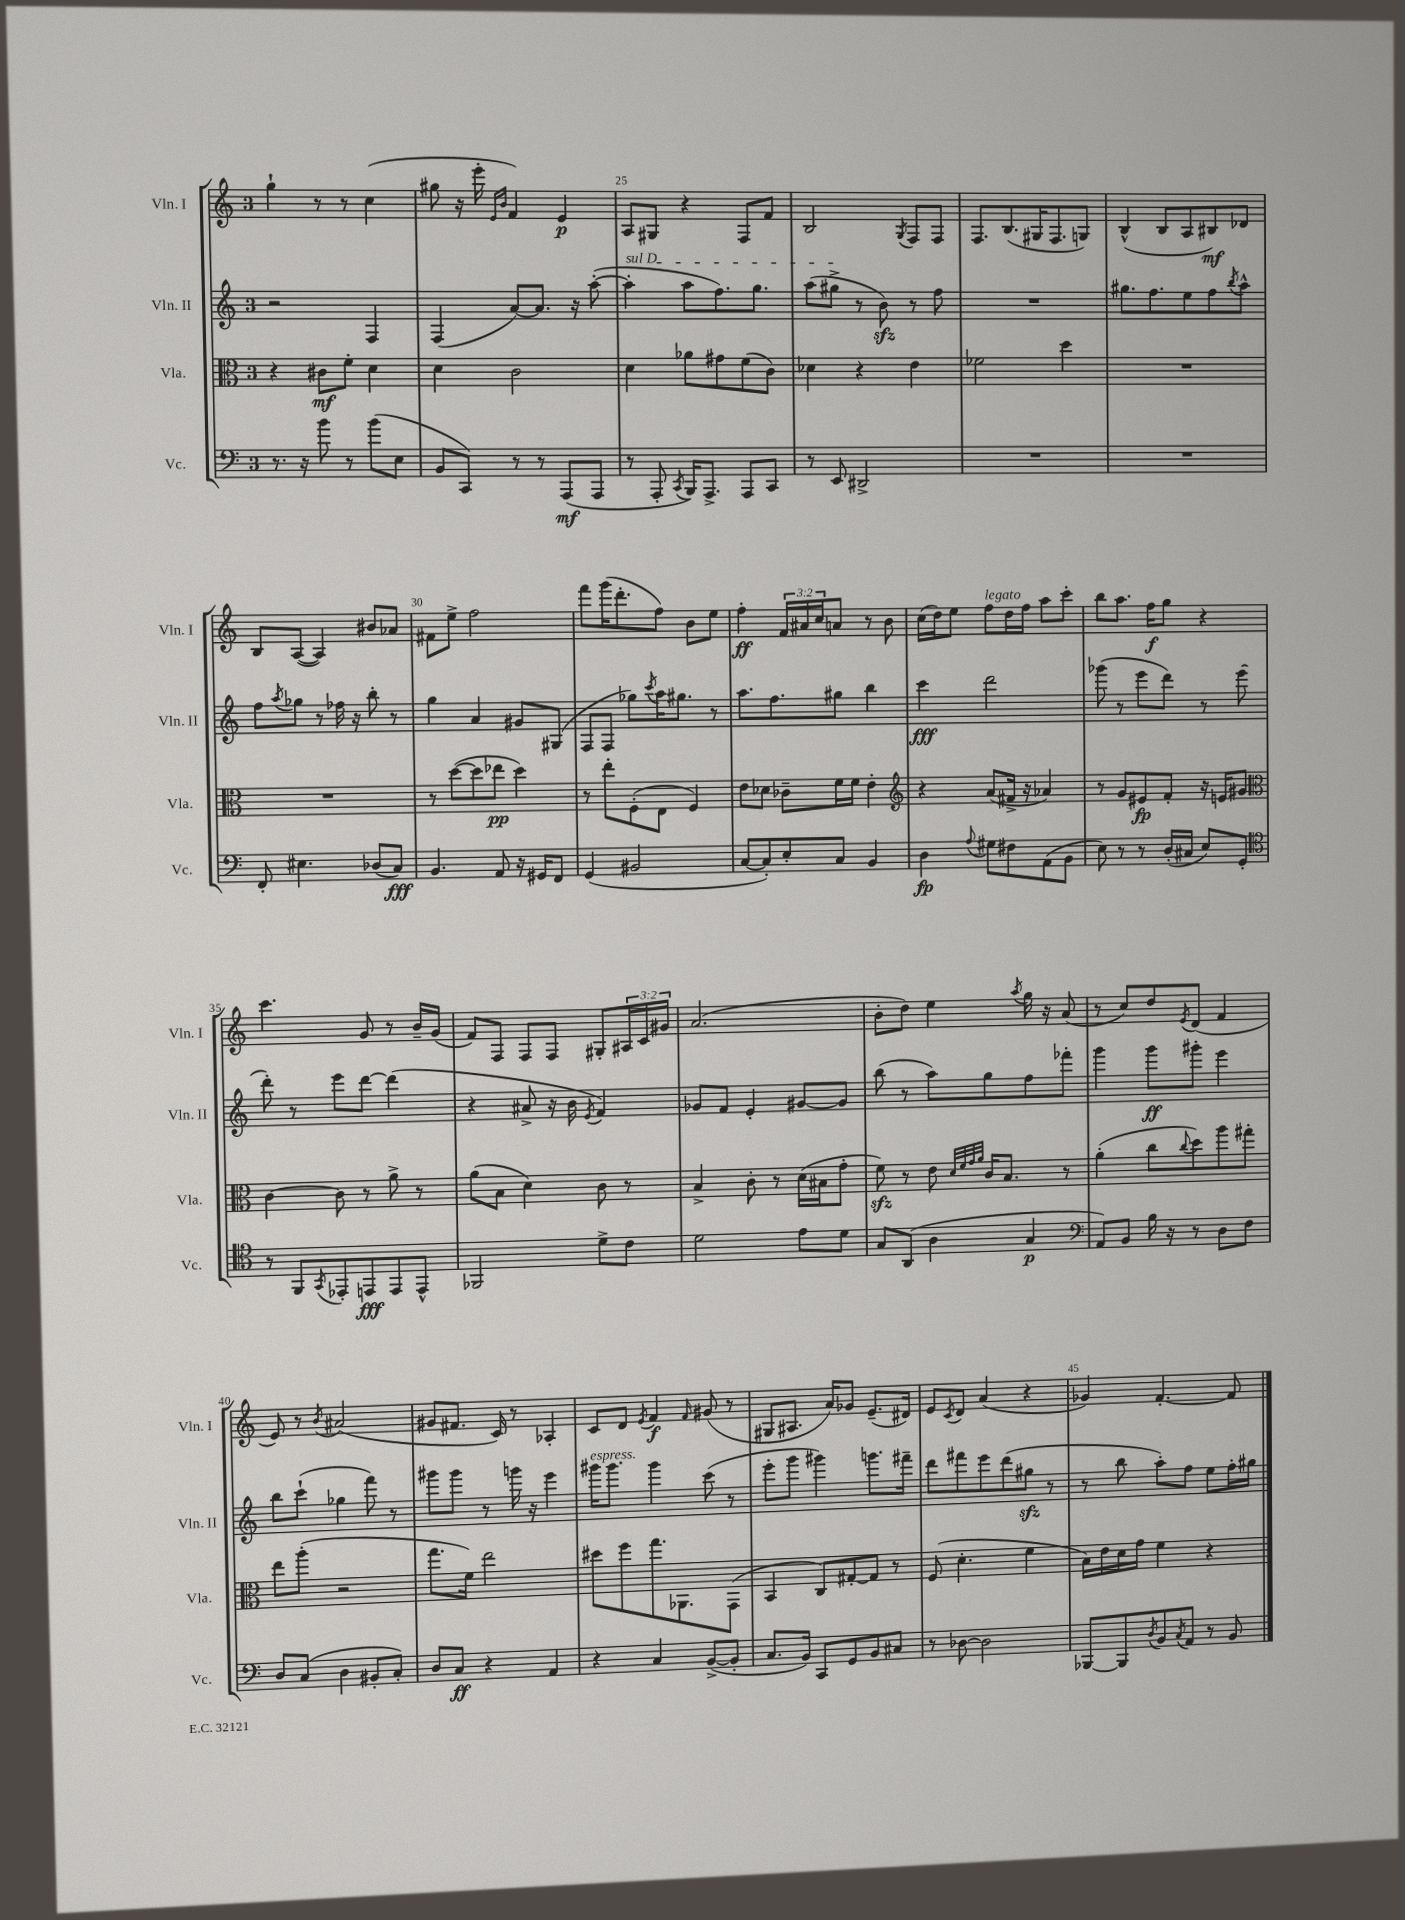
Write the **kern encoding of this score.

**kern	**kern	**kern	**kern
*staff4	*staff3	*staff2	*staff1
*clefF4	*clefC3	*clefG2	*clefG2
*k[]	*k[]	*k[]	*k[]
*M3/4	*M3/4	*M3/4	*M3/4
8.r	4r	2r	4gg`\
16r	.	.	.
8b\	8c#\L	.	8r
8r	8f'\J	.	8r
(8b\L	4d\	4F/	(4cc\
8E\J	.	.	.
=	=	=	=
8BB/L	4d\	(4F/	8gg#\
8CC/J)	.	.	16r
.	.	.	16eee'\
.	.	.	16qqe/LL
.	.	.	16qqb/JJ
8r	2c\	[8a/L)	4f/)
8r	.	8.a/]J	.
(8AAA/L	.	.	4e/
.	.	16r	.
8AAA/J	.	([8aa'\	.
=	=	=	=
8r	4d\	4aa'\]	8A/L
8AAA'/	.	.	8G#/J
8qCC/	.	.	.
16BBB/LK)	8a-\L	8aa\L	4r
8.AAA^/J	.	.	.
.	8g#\	8.ff\)	.
8AAA/L	(8f\	.	8F/L
.	.	8.gg\J	.
8CC/J	8c\J)	.	8f/J
=	=	=	=
8r	4d-\	(8aa\L	2B/
8EE/	.	8gg#^\J	.
2DD#^/	4r	8r	.
.	.	8b\)	.
.	.	.	8qG/
.	4e\	8r	8F/L
.	.	8ff\	8F/J
=	=	=	=
2.r	2f-\	2.r	8.F/L
.	.	.	(8.B/
.	.	.	16G#/K
.	.	.	8.F/
.	4dd\	.	.
.	.	.	8G/J)
=	=	=	=
2.r	2.r	8.gg#\L	(4B^^/
.	.	8.ff\	.
.	.	.	8B/L
.	.	8ee\	8A/
.	.	8ff\	8B#/)
.	.	8qbb/	.
.	.	8aa^^\J	8d-/J
=	=	=	=
8FF'/	2.r	8ff\L	8B/L
.	.	8qaa/	.
4.E#\	.	8gg-\J	([8A/J
.	.	8r	4A/])
.	.	16ff-\	.
.	.	16r	.
(8D-/L	.	8bb'\	8b#/L
8C/J)	.	8r	8a-/J
=	=	=	=
4.BB/	8r	4gg\	8f#\L
.	([8dd\L	.	8ee^\J
.	8dd\]	4a/	2ff\
8AA/	8ee-\J	.	.
16r	4dd\)	8g#/L	.
16GG#/LK	.	.	.
8FF/J	.	(8G#/J	.
=	=	=	=
(4GG/	8r	8F/L	8fff\L
.	8ee'\L	8F/J	(16ggg\K
.	.	.	8.ddd'\
2BB#/	(8F'\	8gg-\L)	.
.	.	8qccc/	.
.	8E\J	16aa\K	8ff\J)
.	.	8.gg#\J	.
.	4F/)	.	8b\L
.	.	8r	8ee\J
=	=	=	=
[8C/L	8e\L	8.aa\L	4ff'\
8C'/])	8d-\J	.	.
.	.	8.ff\	.
8E'/	8c-~\L	.	24f/LL
.	.	.	24a#/
.	.	.	24cc/J
8C/J	16f\L	8gg#\J	8a/J
.	16f\JJ	.	.
4BB/	4e'\	4bb\	8r
.	.	.	8b\
=	=	=	=
*	*clefG2	*	*
4D\	4r	4ccc\	(16cc\LL
.	.	.	16dd\J)
.	.	.	8ee\J
8qqA/	.	.	.
8G#\L	(8a/L	2ddd\	8ff\L
8F#\	16f#^/Jk	.	16dd\L
.	16r	.	16ff\JJ
(8AA\	4a-/)	.	8aa\L
8BB\J	.	.	8ccc'\J
=	=	=	=
8E\)	8r	(8ggg-\	8bb\L
8r	8g/L	8r	8.aa\J
8r	8e#/	8eee\L	.
.	.	.	16ff\LK
(16D'/LL	8f'/J	8ddd\J)	8gg\J
16C#/JJ	.	.	.
8E/L)	16r	8r	4r
.	16e/LK	.	.
8GG'/J	8g#/J	(8eee\	.
=	=	=	=
*clefC4	*clefC3	*	*
8r	[4c\	8ddd'\)	4.ccc\
8FF/L	.	8r	.
8qGG/	.	.	.
8EE-'/	8c\]	8eee\L	.
8EE/	8r	[8ddd\J	8g/
8EE/	8a^\	(4ddd\]	8r
8EE^^/J	8r	.	16b~/LL
.	.	.	(16g/JJ
=	=	=	=
2FF-/	(8a\L	4r	8f/L)
.	8B\J	.	8F/J
.	4d\)	8a#^/	8F/L
.	.	16r	8F/J
.	.	16b\	.
.	.	8qe/	.
8d^\L	8c\	4f/)	8G#'/L
8c\J	8r	.	24A#/L
.	.	.	24c/
.	.	.	24g#/JJ
=	=	=	=
2d\	4B^/	8g-/L	(2.a/
.	.	8f/J	.
.	8c'\	4e'/	.
.	8r	.	.
8e\L	(16d\LL	[8g#/L	.
.	16B#\J	.	.
8d\J	8g'\J	8g#/]J	.
=	=	=	=
8G/L	8f\)	(8bb\	8b'\L
(8AA/J	8r	8r	8dd\J)
4A\	8e\	8aa\L)	4ee\
.	32qqd/LLL	.	.
.	32qqf/	.	.
.	32qqg/	.	.
.	32qqa/JJJ	.	.
.	16c/LK	8gg\	.
.	8.B/J	.	.
.	.	.	8qaa/
4G/	.	8ff\	16gg\
.	.	.	16r
.	8r	8fff-'\J	(8a/
=	=	=	=
*clefF4	*	*	*
8AA/L)	(4a'\	4ggg\	8r
8BB/J	.	.	8cc/L)
16B\	8cc\L	8ggg\L	8dd/
16r	.	.	.
.	8qqcc/	.	8qe/
8r	8dd\)	8ggg#'\J	(8d/J
8D\L	8aa\	4eee\	4f/
8F\J	8gg#'\J	.	.
=	=	=	=
8D/L	8ee\L	8bb\L	8e/)
(8C/J	(8aa'\J	(8ccc`\J	8r
.	.	.	8qb/
4D\	2r	4gg-\	(2a#/
8BB#'/L	.	8fff\)	.
8C'/J)	.	8r	.
=	=	=	=
8D/L	8.gg\L	8ggg#\L	8g#/L
8C/J	.	8ggg#\J	8.f#/J
.	16f\Jk)	.	.
4r	2ee\	8r	.
.	.	.	16c/)
.	.	16ggg\	8r
.	.	16r	.
4AA/	.	4eee\	4A-'/
=	=	=	=
4r	8dd#\L	16ggg#\LK	8c/L
.	.	8.ggg#\J	.
.	8ff\	.	8d/J
.	.	.	8qe/
4C/	8.gg\	4ggg#\	4f/
.	8.AA-\	.	.
.	.	.	16qqf/
([8BB^/L	.	(8ccc\	(8g#/
8BB'/]J	(8GG\J	8r	8r
=	=	=	=
8.C/L	4BB/	8eee'\L	8G#/L
.	.	8ggg\J	8.A#/J
16BB/Jk)	.	.	.
8CC/L	8C/L)	4ggg#\)	.
.	.	.	16a/LK)
8GG/	[8G#'/	.	8g-/J
8BB/	8G#/]J	8.ggg\L	(8.e~/L
8C#/J	8r	.	.
.	.	16fff#~\Jk	16d#/Jk)
=	=	=	=
8r	(8F/	8ddd\L	8e/L
.	.	.	8qc/
[8D-\	4.d'\	8fff#\	8d/J
2D-\]	.	8eee\	(4a/
.	.	(8ddd\	.
.	4f\	8gg#\J	4r
.	.	8r	.
=	=	=	=
[8BBB-/L	16B\LL)	8r	4g-/)
.	16e\	.	.
8BBB-/]	16d\	8bb\	.
.	16g\JJ	.	.
8qD/	.	.	.
8BB/	4f\	8aa'\L)	[4.f'/
8qC/	.	.	.
8AA/J	.	8ff\J	.
8r	4r	8ee\L	.
8BB/	.	16ff'\L	8f/]
.	.	16gg#\JJ	.
==	==	==	==
*-	*-	*-	*-
